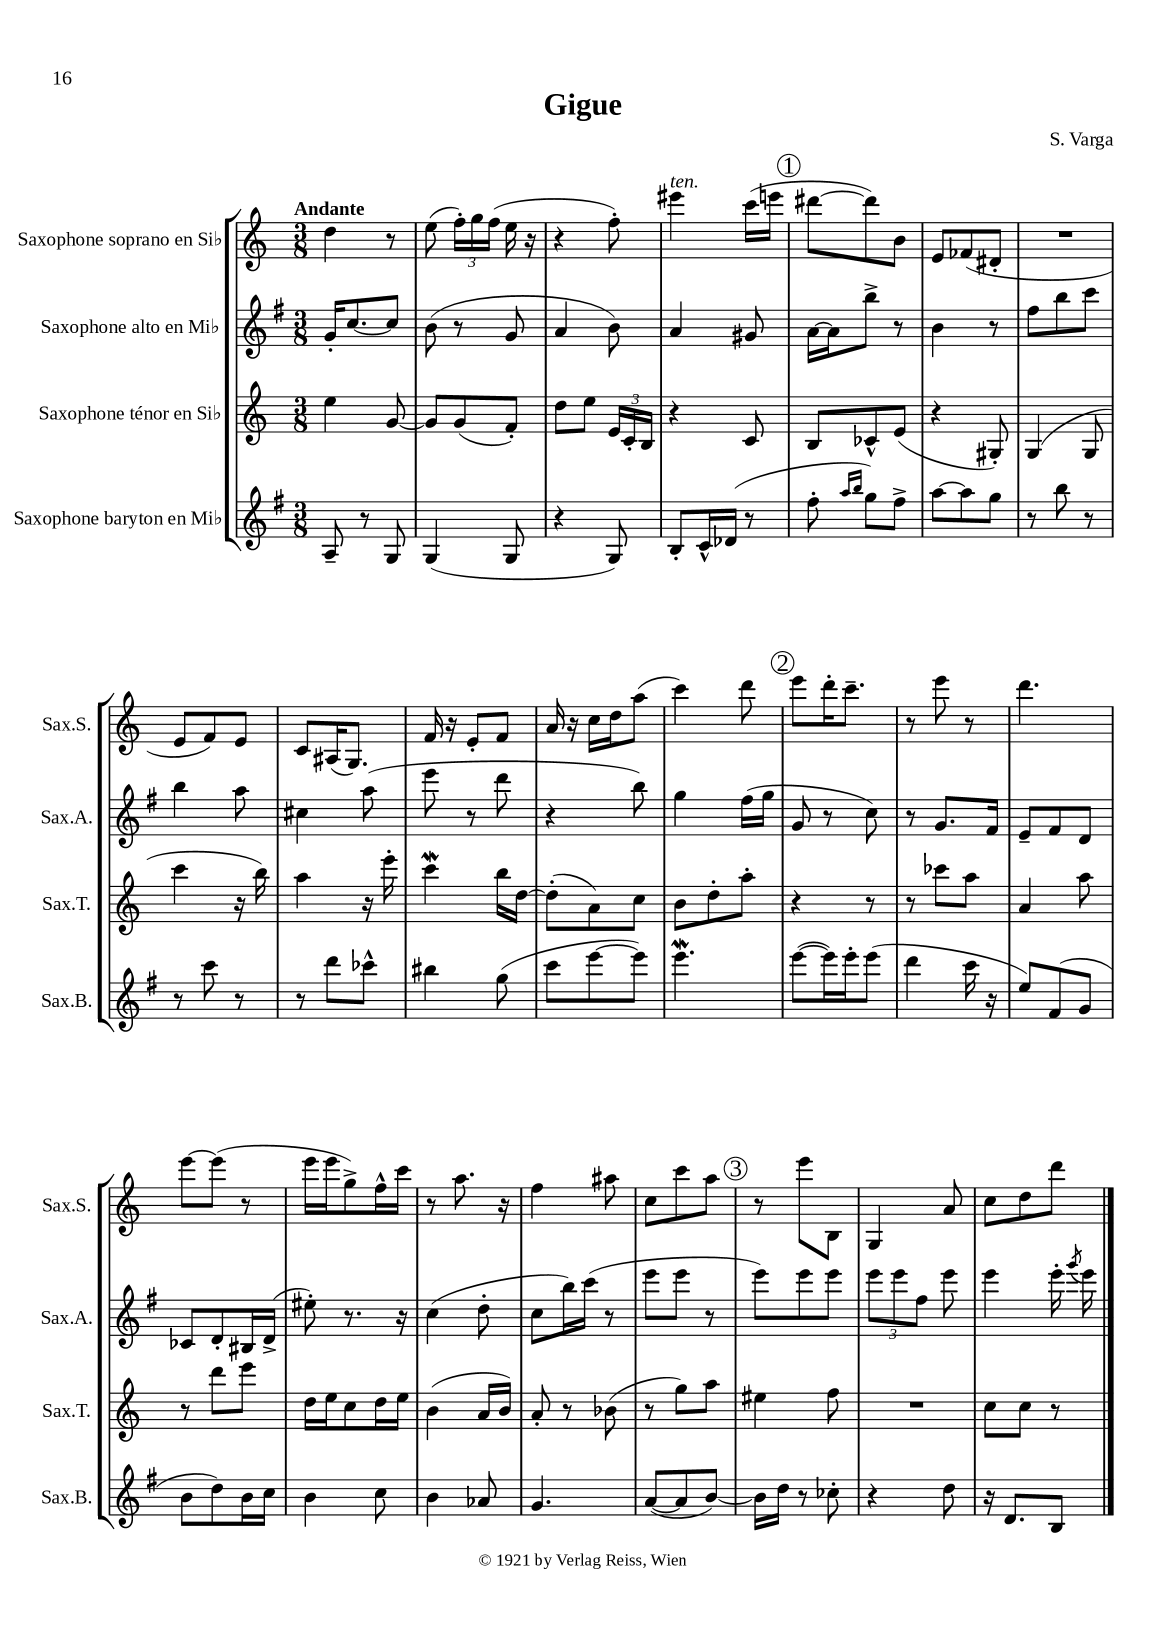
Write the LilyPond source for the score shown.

\header { title = "Gigue" composer = "S. Varga" }
<<
\new StaffGroup <<
\new Staff = "s0" \with { instrumentName = "Saxophone soprano en Sib" shortInstrumentName = "Sax.S." } {
    \clef treble \key c \major \numericTimeSignature \time 3/8 \tempo "Andante"
    \autoBeamOff d''4 r8 |
    e''8( \tuplet 3/2 { f''16[-.) g''16 f''16]( } e''16 r16 |
    r4 f''8-.) |
    eis'''4^\markup { \italic "ten." } c'''16[( e'''16] |
    \mark \markup { \circle "1" } dis'''8[~ dis'''8) b'8] |
    e'8[ fes'8( dis'8]-. |
    R4. |
    e'8[ f'8) e'8] |
    c'8[ ais16( g8.]) |
    f'16 r16 e'8[-. f'8] |
    a'16 r16 c''16[ d''16 a''8]( |
    c'''4) d'''8 |
    \mark \markup { \circle "2" } e'''8[ d'''16-. c'''8.]-- |
    r8 e'''8 r8 |
    d'''4. |
    e'''8[~ e'''8]( r8 |
    e'''16[ e'''16 g''8->) f''16-^ c'''16] |
    r8 a''8. r16 |
    f''4 ais''8 |
    c''8[ c'''8 a''8] |
    \mark \markup { \circle "3" } r8 e'''8[ b8] |
    g4 a'8 |
    c''8[ d''8 d'''8] \bar "|." |
}
\new Staff = "s1" \with { instrumentName = "Saxophone alto en Mib" shortInstrumentName = "Sax.A." } {
    \clef treble \key g \major \numericTimeSignature \time 3/8
    \autoBeamOff g'16[-. c''8.~ c''8] |
    b'8( r8 g'8 |
    a'4 b'8) |
    a'4 gis'8 |
    \mark \markup { \circle "1" } a'16[~ a'16 b''8]-> r8 |
    b'4 r8 |
    fis''8[ b''8 c'''8] |
    b''4 a''8 |
    cis''4 a''8( |
    e'''8 r8 d'''8 |
    r4 b''8) |
    g''4 fis''16[( g''16] |
    \mark \markup { \circle "2" } g'8 r8 c''8) |
    r8 g'8.[ fis'16] |
    e'8[-- fis'8 d'8] |
    ces'8[ d'8-. bis16 d'16]->( |
    eis''8-.) r8. r16 |
    c''4( d''8-. |
    c''8[ b''16) c'''16]( r8 |
    e'''8[ e'''8] r8 |
    \mark \markup { \circle "3" } e'''8[) e'''8 e'''8] |
    \tuplet 3/2 { e'''8[ e'''8 fis''8] } e'''8 |
    e'''4 e'''16-. \acciaccatura { g'''8 } e'''16 \bar "|." |
}
\new Staff = "s2" \with { instrumentName = "Saxophone ténor en Sib" shortInstrumentName = "Sax.T." } {
    \clef treble \key c \major \numericTimeSignature \time 3/8
    \autoBeamOff e''4 g'8~ |
    g'8[ g'8( f'8]-.) |
    d''8[ e''8] \tuplet 3/2 { e'16[ c'16-. b16] } |
    r4 c'8 |
    \mark \markup { \circle "1" } b8[ ces'8-^ e'8]( |
    r4 gis8-.) |
    g4( g8 |
    c'''4 r16 b''16) |
    a''4 r16 e'''16-. |
    c'''4\mordent b''16[ d''16]~ |
    d''8[-.( a'8) c''8] |
    b'8[ d''8-. a''8]-. |
    \mark \markup { \circle "2" } r4 r8 |
    r8 ces'''8[ a''8] |
    a'4 a''8 |
    r8 d'''8[ e'''8] |
    d''16[ e''16 c''8 d''16 e''16] |
    b'4( a'16[ b'16]) |
    a'8-. r8 bes'8( |
    r8 g''8[) a''8] |
    \mark \markup { \circle "3" } eis''4 f''8 |
    R4. |
    c''8[ c''8] r8 \bar "|." |
}
\new Staff = "s3" \with { instrumentName = "Saxophone baryton en Mib" shortInstrumentName = "Sax.B." } {
    \clef treble \key g \major \numericTimeSignature \time 3/8
    \autoBeamOff a8-- r8 g8 |
    g4( g8 |
    r4 g8) |
    b8[-. c'16-^ des'16]( r8 |
    \mark \markup { \circle "1" } fis''8-. \grace { a''16[ b''16] } g''8[) fis''8]-> |
    a''8[~ a''8 g''8] |
    r8 b''8 r8 |
    r8 c'''8 r8 |
    r8 d'''8[ ces'''8]-^ |
    bis''4 g''8( |
    c'''8[ e'''8~ e'''8]) |
    e'''4.\mordent |
    \mark \markup { \circle "2" } e'''8[~( e'''16) e'''16-. e'''8]( |
    d'''4 c'''16 r16 |
    e''8[) fis'8( g'8] |
    b'8[ d''8) b'16 c''16] |
    b'4 c''8 |
    b'4 aes'8 |
    g'4. |
    a'8[~( a'8 b'8]~) |
    \mark \markup { \circle "3" } b'16[ d''16] r8 ces''8-. |
    r4 d''8 |
    r16 d'8.[ b8] \bar "|." |
}
>>
>>
\layout { \context { \Score \remove "Bar_number_engraver" } }
